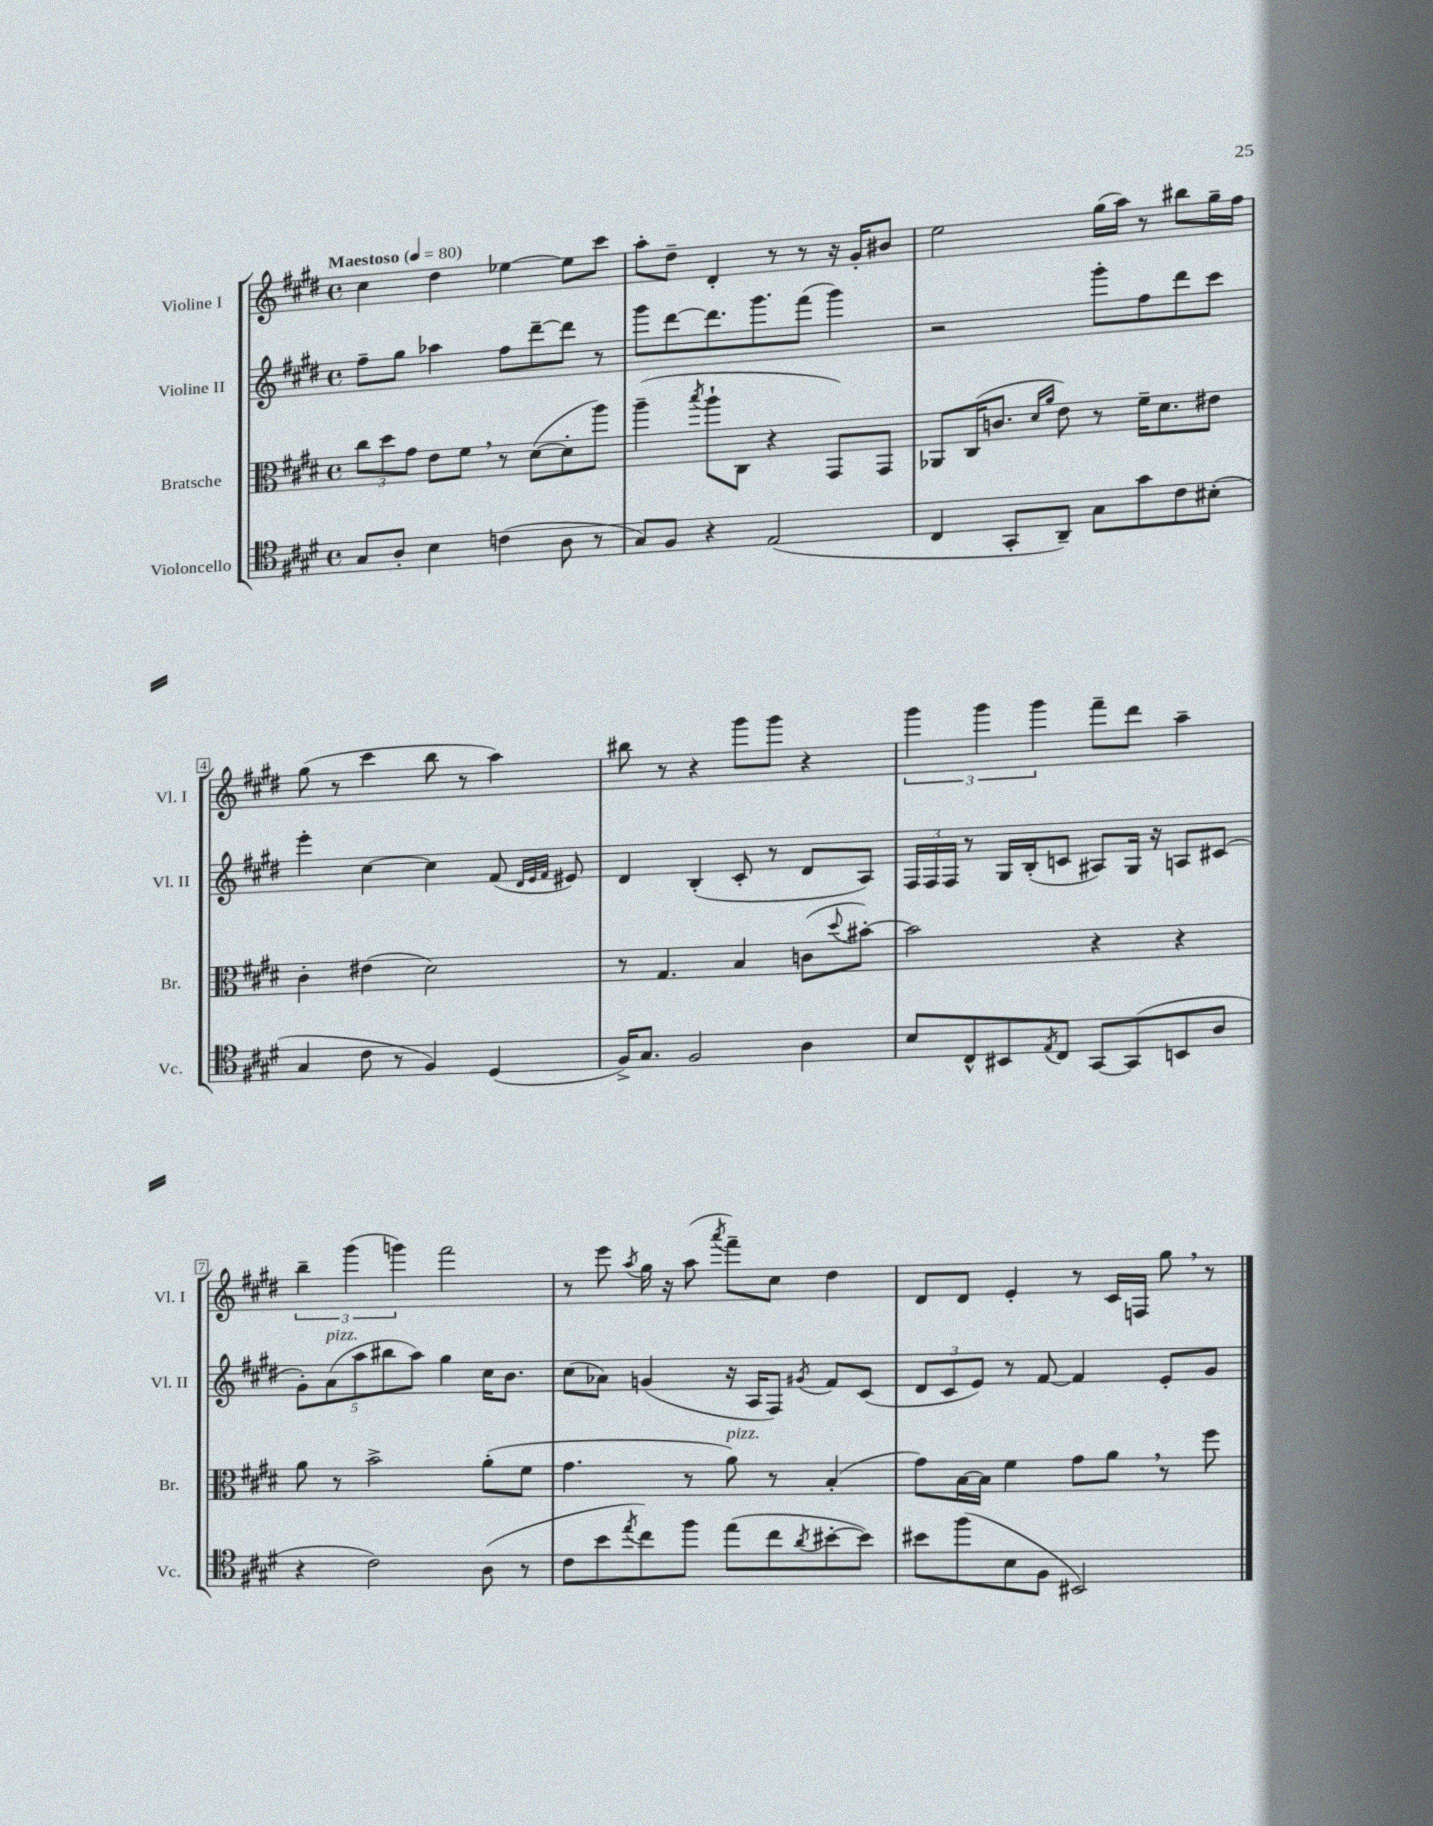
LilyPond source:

<<
\new StaffGroup <<
\new Staff = "s0" \with { instrumentName = "Violine I" shortInstrumentName = "Vl. I" } {
    \clef treble \key e \major \defaultTimeSignature \time 4/4 \tempo "Maestoso" 4 = 80
    cis''4 dis''4 ees''4~ ees''8 cis'''8 |
    a''8-. dis''8-- dis'4-. r8 r8 r16 gis'16-. bis'8 |
    e''2 gis''16( a''16) r8 bis''8 gis''16-- fis''16 |
    gis''8( r8 cis'''4 b''8 r8 a''4) |
    bis''8 r8 r4 gis'''8 gis'''8 r4 |
    \tuplet 3/2 { gis'''4 gis'''4 gis'''4 } fis'''8-- dis'''8 a''4-- |
    \tuplet 3/2 { b''4-- gis'''4( g'''4) } fis'''2 |
    r8 e'''8 \acciaccatura { a''8 } gis''16 r16 a''8( \acciaccatura { a'''8 } fis'''8--) cis''8 dis''4 |
    dis'8 dis'8 e'4-. r8 cis'16 f16 gis''8 \breathe r8 \bar "|." |
}
\new Staff = "s1" \with { instrumentName = "Violine II" shortInstrumentName = "Vl. II" } {
    \clef treble \key e \major \defaultTimeSignature \time 4/4
    fis''8-- gis''8 aes''4 fis''8 dis'''8~-- dis'''8 r8 |
    gis'''8 dis'''8~ dis'''8. gis'''8. fis'''8( gis'''4) |
    r2 gis'''8-. fis''8 dis'''8 cis'''8 |
    e'''4-. cis''4~ cis''4 fis'8( \grace { dis'32 e'32 fis'32 } eis'8) |
    dis'4 b4-.( cis'8-. r8 dis'8 a8) |
    \tuplet 3/2 { fis16 fis16 fis16 } r8 gis16 b16-.( c'8 ais8) gis16 r16 a8 cis'8( |
    \tuplet 5/4 { gis'8-.) a'8^\markup { \italic "pizz." }( a''8 bis''8 a''8) } gis''4 cis''16 b'8. |
    cis''8( aes'8) g'4( r16 a16 fis8) \acciaccatura { gis'8 } fis'8 cis'8( |
    \tuplet 3/2 { dis'8 cis'8 e'8) } r8 fis'8~ fis'4 e'8-. gis'8 \bar "|." |
}
\new Staff = "s2" \with { instrumentName = "Bratsche" shortInstrumentName = "Br." } {
    \clef alto \key e \major \defaultTimeSignature \time 4/4
    \tuplet 3/2 { cis''8 dis''8 gis'8 } e'8 fis'8 \breathe r8 dis'8~( dis'8-. a''8) |
    a''4--( \acciaccatura { b''8 } a''8-! cis8 r4 gis,8) gis,8 |
    aes,8 cis16( c'8. \grace { dis'16 a'16 } e'8) r8 fis'16-- dis'8. eis'8 |
    cis'4-. eis'4( dis'2) |
    r8 gis4. b4 c'8( \appoggiatura { dis''8 } bis'8~-.) |
    bis'2 r4 r4 |
    a'8 r8 b'2-> a'8-.( fis'8 |
    gis'4. r8 a'8^\markup { \italic "pizz." }) r8 b4-.( |
    gis'8) b16~ b16 fis'4 gis'8 a'8 \breathe r8 fis''8 \bar "|." |
}
\new Staff = "s3" \with { instrumentName = "Violoncello" shortInstrumentName = "Vc." } {
    \clef tenor \key e \major \defaultTimeSignature \time 4/4
    gis8 a8-. b4 c'4( a8 r8 |
    gis8) fis8 r4 e2( |
    cis4 gis,8-. a,8--) gis8 gis'8 cis'8 bis8-.( |
    gis4 cis'8 r8 fis4) dis4( |
    fis16->) gis8. fis2 a4 |
    b8 cis8-^ bis,8 \acciaccatura { e8 } cis8 gis,8~ gis,8( b,8 a8 |
    r4 cis'2) a8( r8 |
    cis'8 b'8 \acciaccatura { e''8 } cis''8) fis''8 e''8( cis''8 \acciaccatura { a'8 } bis'8~-. bis'8) |
    bis'8 fis''8( b8 fis8 bis,2) \bar "|." |
}
>>
>>
\layout { \context { \Score \override BarNumber.stencil = #(make-stencil-boxer 0.1 0.3 ly:text-interface::print) } }
